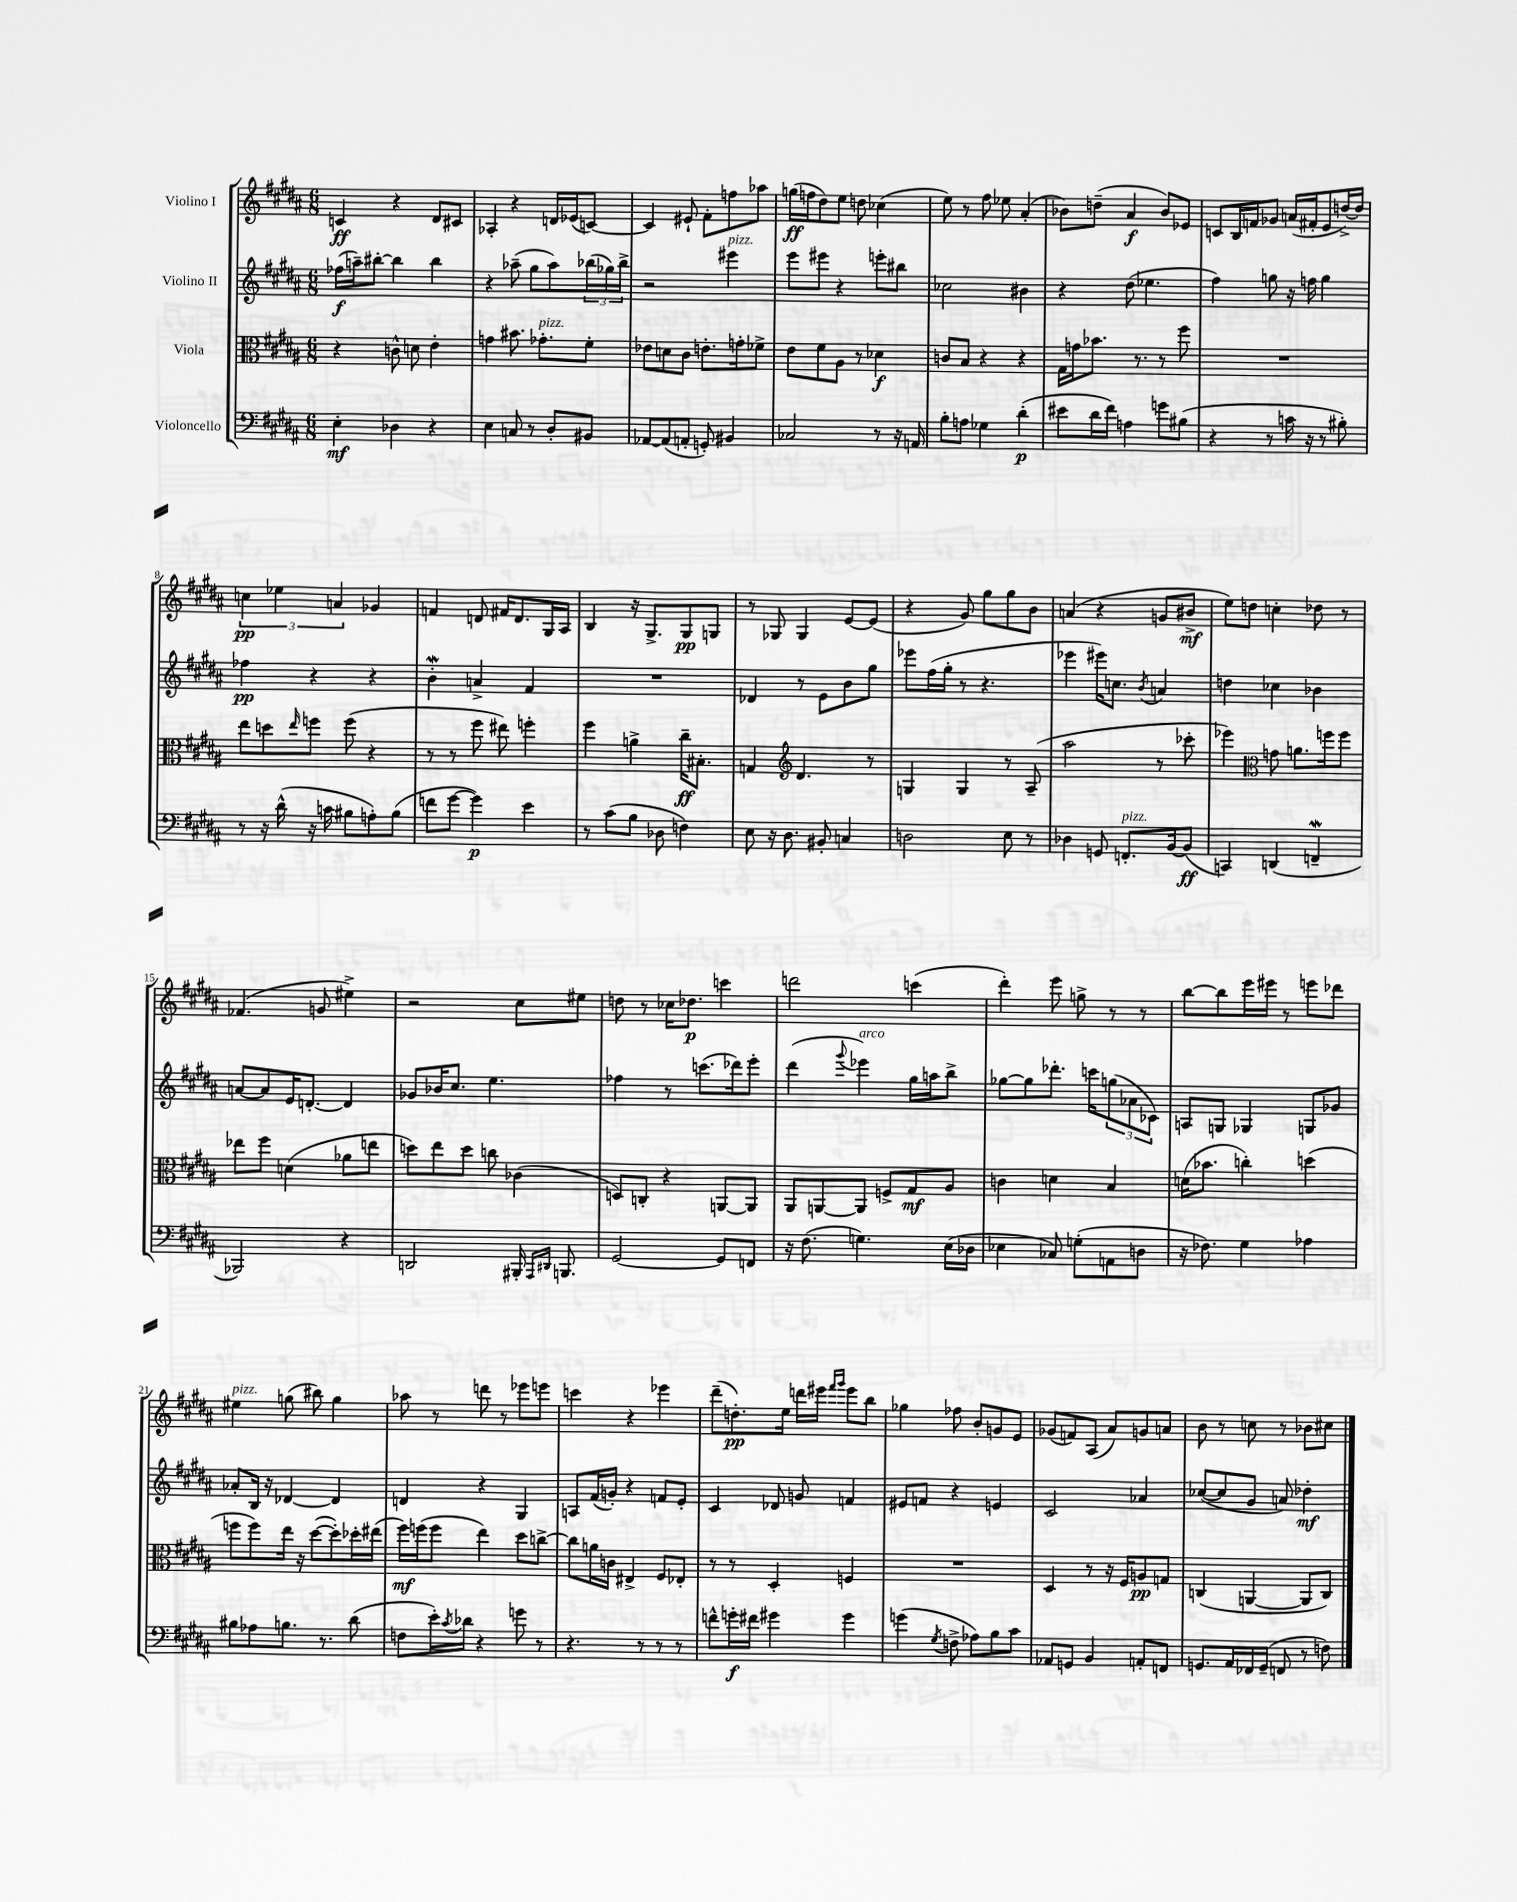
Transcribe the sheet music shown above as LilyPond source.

<<
\new StaffGroup <<
\new Staff = "s0" \with { instrumentName = "Violino I" } {
    \clef treble \key b \major \numericTimeSignature \time 6/8
    c'4\ff r4 dis'8 cis'8 |
    aes4-. r4 d'16 ees'16( c'8~) |
    c'4 eis'8-! fis'8-. f''8 aes''8 |
    g''16\ff( f''16 dis''8) e''8 d''8 ces''4( |
    e''8) r8 fis''8 ees''8 ais'4-.( |
    bes'8) d''8--( ais'4\f bes'8) ees'8 |
    c'8 b16 f'16 ges'8 a'16( fis'16-. e'8 d''16~->) d''16 |
    \tuplet 3/2 { c''4\pp ees''4 a'4 } ges'4 |
    f'4 d'8 fis'16 d'8. gis16 ais16 |
    b4 r16 gis8.-> gis8\pp g8 |
    r8 ges8 ges4 e'8~ e'8( |
    r4 gis'8) gis''8 gis''8 b'8 |
    a'4( r4 g'8 bis'8->\mf |
    e''8) d''8 c''4-. des''8 r8 |
    fes'4.( g'8 eis''4->) |
    r2 cis''8 eis''8 |
    d''8 r8 ces''16 des''8.\p c'''4 |
    d'''2 c'''4( |
    dis'''4-.) e'''8 g''8-> r8 r8 |
    b''8~ b''8 e'''16 eis'''16 r8 e'''8 des'''8 |
    eis''4^\markup { \italic "pizz." } g''8( bis''8) g''4 |
    aes''8 r8 d'''8 r8 ees'''8 e'''8 |
    c'''4 r4 ees'''4 |
    dis'''8--( d''8.-.\pp) e''16 d'''16 eis'''16 \grace { fis'''16 gis'''16 } eis'''8 b''8 |
    ges''4 fes''8 b'8-. g'8 e'8 |
    ges'8( f'8) ais8( ais'8) g'8 a'8 |
    b'8 r8 c''8 r8 bes'8 cis''8 \bar "|." |
}
\new Staff = "s1" \with { instrumentName = "Violino II" } {
    \clef treble \key b \major \numericTimeSignature \time 6/8
    fes''16\f( a''16--) bis''8~-. bis''4 bis''4 |
    r4 aes''8--( gis''8 aes''8) \tuplet 3/2 { bes''16( ges''16) bes''16-> } |
    r2 eis'''4^\markup { \italic "pizz." } |
    e'''8 eis'''8 r4 e'''8-. bis''8 |
    ces''2 bis'4 |
    r4 dis''8( ees''4. |
    fis''4) g''8 r16 f''16 g''4 |
    fes''4\pp r4 r4 |
    b'4-.\mordent a'4-> fis'4 |
    R2. |
    des'4 r8 e'8 b'8 gis''8 |
    ees'''8 fis''16( gis''16-. r8 r4. |
    ees'''4 eis'''16) c''8. \acciaccatura { b'8 } a'4 |
    d''4 ces''4 bes'4 |
    a'8~ a'8 e'16 d'8.~-. d'4 |
    ges'8 bes'16 cis''8. e''4. |
    fes''4 r8 c'''8.( des'''16) e'''8-. |
    dis'''4( \appoggiatura { gis'''8 } ees'''4^\markup { \italic "arco" }) gis''16 a''16 b''8-> |
    ges''8~ ges''8 des'''8.-. c'''16 \tuplet 3/2 { g''8( aes'8 ces'8) } |
    a8 g8 ges4 g8 ges'8 |
    aes'8-. b16 r16 des'4~ des'4 |
    d'4 r4 gis4 |
    a8 fis'16( g'16-.) r4 f'8 e'8-. |
    cis'4 des'8 g'8 f'4 |
    eis'8 f'8 r4 e'4 |
    cis'2 aes'4 |
    ces''8~( ces''8 gis'8 a'8) des''4-.\mf \bar "|." |
}
\new Staff = "s2" \with { instrumentName = "Viola" } {
    \clef alto \key b \major \numericTimeSignature \time 6/8
    r4 c'8-^ d'8 e'4-. |
    g'4 bis'8. ges'8.-.^\markup { \italic "pizz." } fis'8-. |
    ees'8 d'8 cis'8 e'8.-. g'16-. fes'8-> |
    e'8 fis'8 ais8 r8 des'4\f |
    c'8 b8 r4 r4 |
    gis16 g'16 bes'8. r8. r8 fis''8 |
    R2. |
    e''8 d''8 \grace { e''16 } f''8 f''8( r4 |
    r8 r8 fis''8 eis''8) f''4-. |
    fis''4 a'4-> cis''16--\ff bis8.-. |
    g4 \clef treble dis'4. r8 |
    g4 g4 r8 ais8--( |
    ais''2 r8 ces'''8-. |
    ees'''4) \clef alto g'8 a'8. f''16 f''8 |
    ees''8 fis''8 d'4( aes'8 e''8 |
    d''8) e''8 d''8 c''8 ces'4( |
    d8) c8-. r4 a,8~ a,8 |
    ais,8 a,8~ a,8 f8-> gis8\mf ais8 |
    c'4 d'4 b4 |
    d'16( bes'8. c''4-.) d''4( |
    f''8 f''8) e''16 r16 dis''8~( dis''8-.) des''16-. eis''16( |
    fis''16\mf) f''16( f''8 e''4) dis''8 c''8~-> |
    c''8 a'16 c'16 eis4-> fis8 ees8-. |
    r8 r8 dis4-. f4 |
    R2. |
    dis4 r8 r16 fis16 a8\pp g8 |
    c4( a,4~ a,8 c8) \bar "|." |
}
\new Staff = "s3" \with { instrumentName = "Violoncello" } {
    \clef bass \key b \major \numericTimeSignature \time 6/8
    e4-.\mf des4 r4 |
    e4 c8 r8 dis8-. bis,8 |
    aes,8~ aes,8( a,8-. g,8-.) bis,4 |
    ces2 r8 r16 a,16 |
    b8-. a8 ges4 dis'4-.\p( |
    eis'8 dis'16 fis'16) a4 g'8 bis8( |
    r4 r8 c'16 r16 r8 bis8-.) |
    r8 r16 dis'16-^( r16 c'16 bis8 a8-.) bis8( |
    f'8 gis'8~ gis'4\p) e'4 |
    r8 cis'8( b8 des8 f4) |
    e8 r16 dis8. bis,8-. c4 |
    d2 e8 r8 |
    des4 g,8 f,8.-.^\markup { \italic "pizz." } b,16~ b,8\ff( |
    c,4) d,4( f,4--\mordent |
    bes,,2) r4 |
    d,2 bis,,16-. \grace { ais,,16 dis,16 } b,,8. |
    gis,2~ gis,8 f,8 |
    r16 fis8.( g4.) e16( des16 |
    ees4 ces8) g8-.( a,8 d8 |
    r16 fes8.) gis4 aes4 |
    bis8 aes8 b8. r8. dis'8( |
    f8 e'16-.) \acciaccatura { cis'8 } des'16 r4 g'8 r8 |
    r4. r8 r8 r8 |
    f'8-^ g'16-.\f fis'16 gis'4 gis'4 |
    g'4( \acciaccatura { gis8 } f8-> aes8) b8 cis'8 |
    aes,8 g,8 b,4 a,8-. f,8 |
    g,8. ais,16 fes,16 g,16--( f,8 r8 f8) \bar "|." |
}
>>
>>
